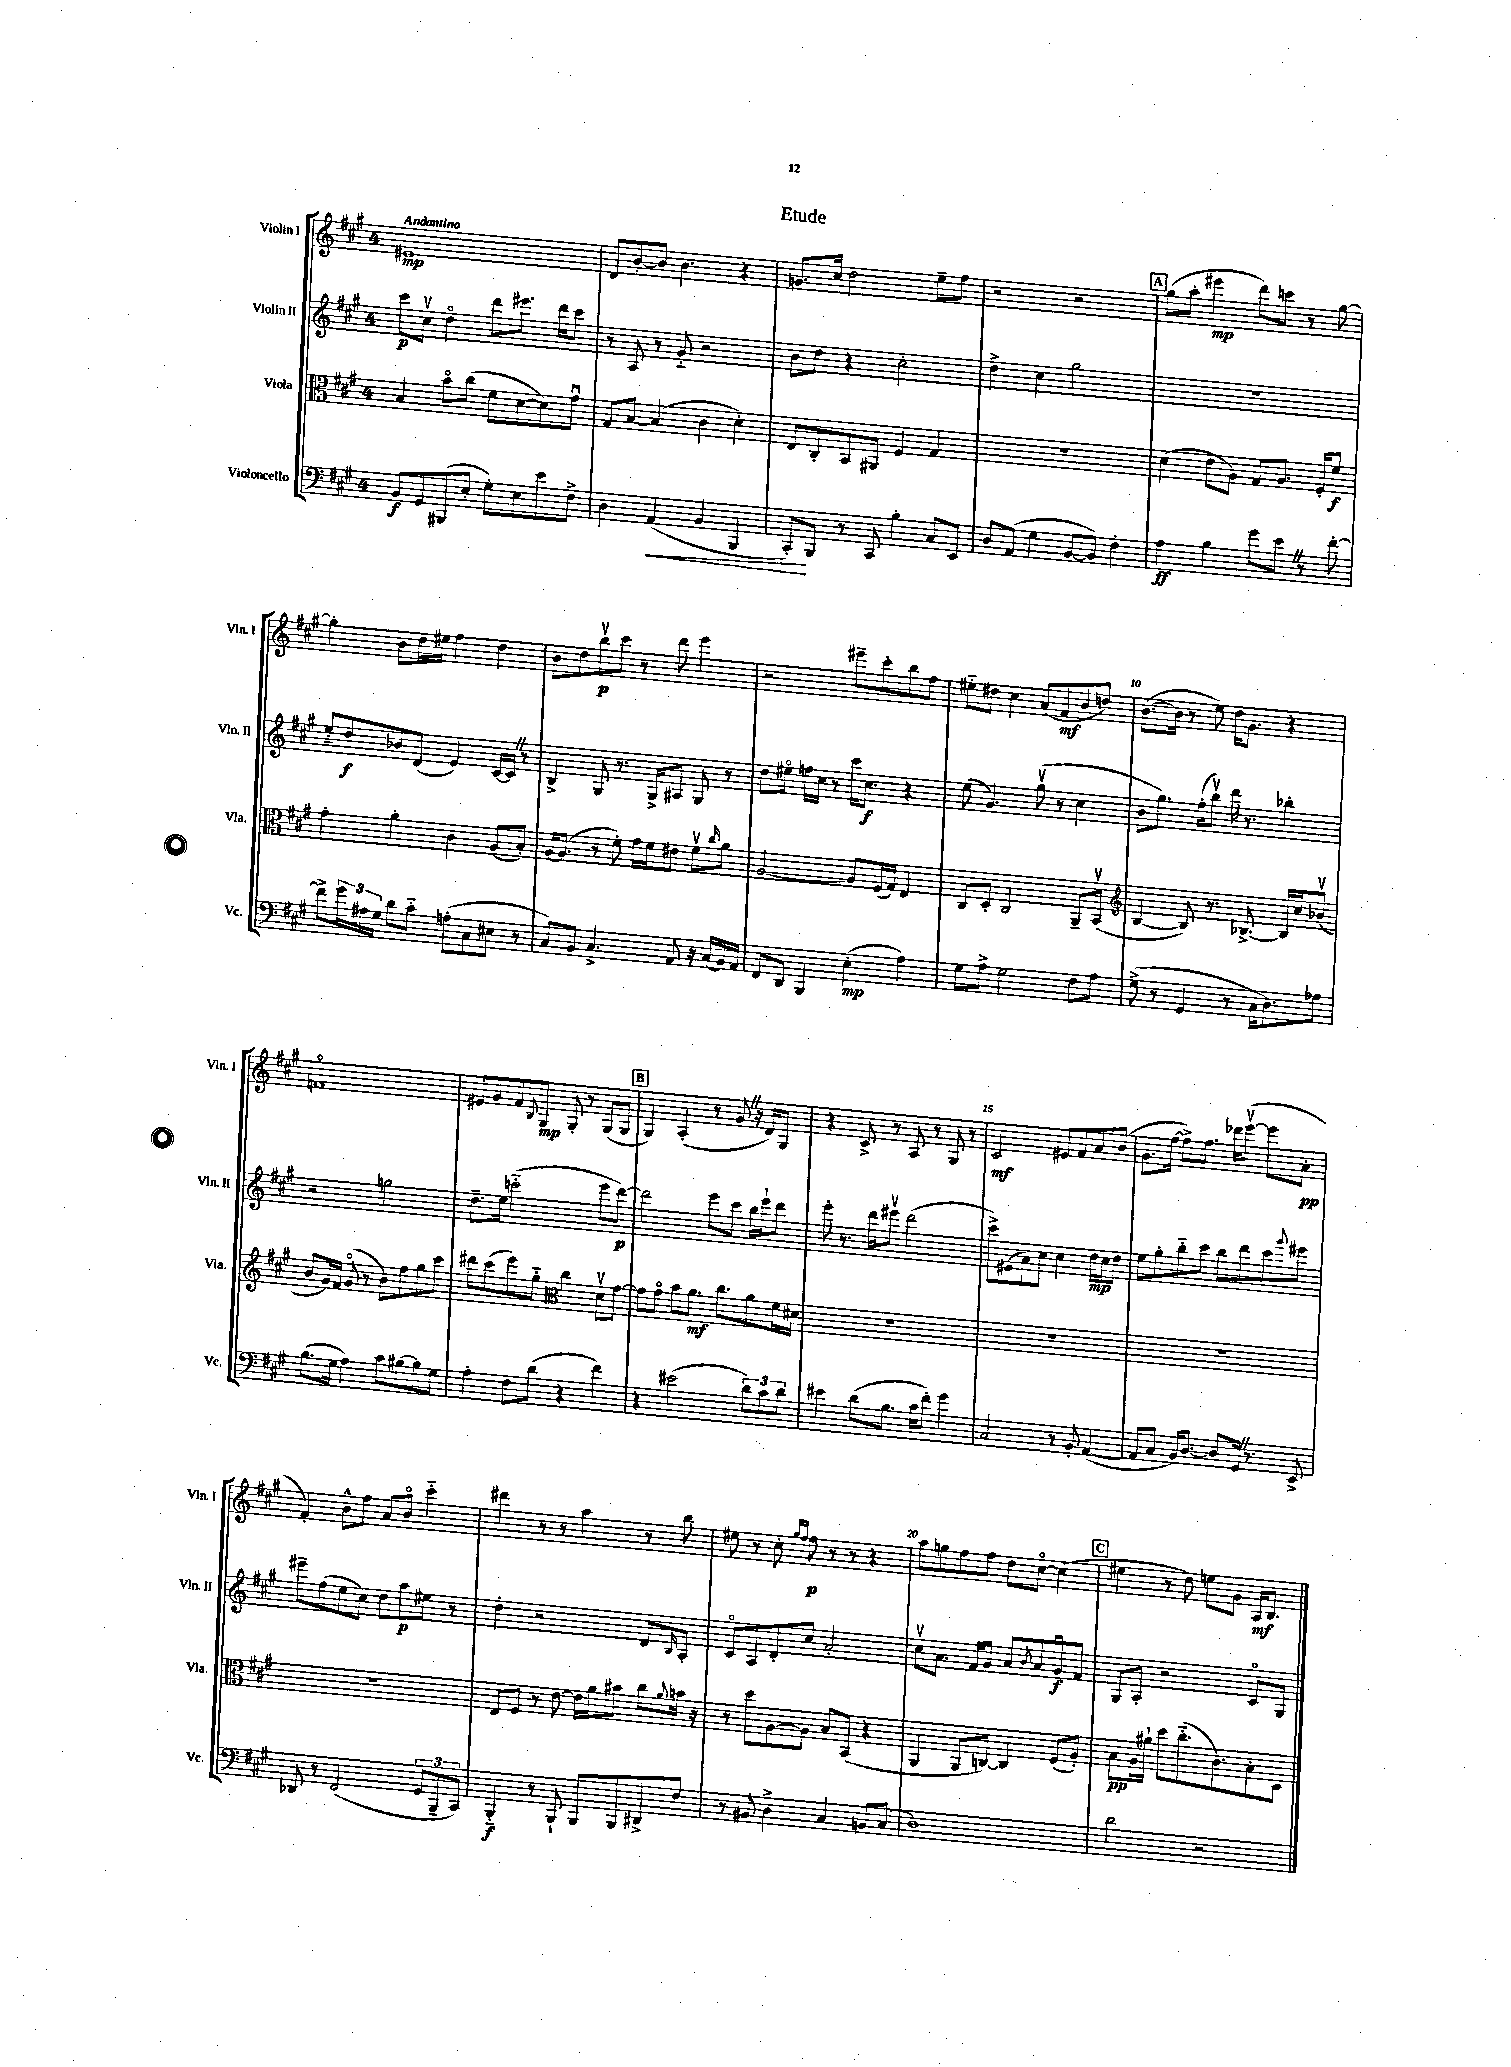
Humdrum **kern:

**kern	**kern	**kern	**kern
*staff4	*staff3	*staff2	*staff1
*clefF4	*clefC3	*clefG2	*clefG2
*k[f#c#g#]	*k[f#c#g#]	*k[f#c#g#]	*k[f#c#g#]
*M4/4	*M4/4	*M4/4	*M4/4
8BB/L	4B/	8ccc#\L	1e#
8GG#/	.	8cc#v\J	.
(8BBB#/	8bo\L	4ddo\	.
8E'/J	(8cc#\J	.	.
8G#'\L)	8f#\L	8ddd\L	.
8E\	[8d\	8.eee#\J	.
8e\	8d\])	.	.
.	.	16ddd\LK	.
8F#^\J	8g#u\J	8ccc#\J	.
=	=	=	=
4D\	8G#/L	8r	8d/L
.	[8B/J	8A/	[8b'/
(4AA/	(4B/]	8r	8b/]J
.	.	8g#'~/	4.b\
4BB/	4c#\	2r	.
4BBB/	4d'\)	.	4r
=	=	=	=
8CC#'/L)	8E/L	8b\L	8.g/L
8BBB/J	8C#'/	8dd\J	.
.	.	.	16cc#/Jk
8r	8BB/	4r	2dd\
8CC#/	8AA#/J	.	.
4B'\	4F#/	2cc#'\	.
8C#/L	4G#/	.	8ee~\L
8EE/J	.	.	8ff#\J
=	=	=	=
8D/L	1r	4dd^\	2r
(8AA/J	.	.	.
4G#\	.	4cc#\	.
[8BB/L	.	2gg#\	2r
8BB/]J)	.	.	.
4F#'\	.	.	.
=	=	=	=
4A\	(4d\	1r	(8gg#\L
.	.	.	8aa'\J
4B\	8e\L	.	4eee#\
.	8A\J)	.	.
8g#\L	8G#/L	.	8ddd\L)
8e\J	8.A/J	.	8ccc\J
8r	.	.	8r
.	16F#'/LK	.	.
[8f#'\	8f#/J	.	[8gg#\
=	=	=	=
8f#^\]L	4g#'\	8ee'~/L	4gg#'\]
24g#\L	.	8dd/	.
24A#\	.	.	.
24G#\JJ	.	.	.
8d\L	4a'\	8b-/	8b\L
8c#'~\J	.	(8d/J	16dd\L
.	.	.	16ee#\JJ
(8A'\L	4c#\	4e/)	4ff#\
8C#\	.	.	.
8E#\J	(8A/L	[16c#/LL	4dd\
.	.	16c#/]JJ	.
8r	8B'/J)	8r	.
=	=	=	=
8C#/L)	[16A/LK	4B^/	8b\L
.	(8.A/]J	.	.
8BB/J	.	.	8dd\
4.C#^/	8r	8G#/	8bbv\
.	8f#'\)	8.r	8ccc#\J
.	16g#\LL	.	8r
.	16f#\J	16G#^/LK	.
8AA/	8e#\J	8A#/J	8ddd\
16r	8f#v\L	8G#/	4eee\
(16C#/LL	.	.	.
.	16qqcc#/	.	.
16BB/)	8a\J	8r	.
16AA/JJ	.	.	.
=	=	=	=
8FF#/L	[2A/	8dd\L	2r
8DD/J	.	8ee#o\J	.
4BBB/	.	16ff\LL	.
.	.	16cc#\JJ	.
.	.	8r	.
(4E'\	8A/]L	16ccc#\LK	8eee#~\L
.	.	8.cc#\J	.
.	(16F#/L	.	8ccc#'\
.	16G#/JJ)	.	.
4A\)	4E/	4r	8bb\
.	.	.	8ff#\J
=	=	=	=
8G#\L	8C#/L	(8ee\	8ee#'~\L
8A^\J	8D'/J	4.g#/)	8dd#\J
2G#\	2C#/	.	4cc#\
.	.	(8gg#v\	(8a/L
.	.	8r	8f#/
8F#\L	8AA~/L	4cc#\	8b/
8A\J	(8BBv/J	.	8dd/J)
=	=	=	=
*	*clefG2	*	*
(8G#^\	[4B/	8b\L	([8.b\L
8r	.	8.gg#\J)	.
.	.	.	16b\]Jk
4GG#/	8B/])	.	8r
.	.	(16ff#'\LK	.
.	8.r	8bbv\J)	8ee\)
8r	.	16ddd\	16dd\LK
.	[8.B-^/	8.r	8.g#\J
16C#\LK	.	.	.
8.D\)	.	.	.
.	16B-/]LL	4bb-'\	4r
.	16cc#/J	.	.
8A-\J	(8b-v/J	.	.
=	=	=	=
(8.B\L	8b/L	2r	1fo
.	16g#/L)	.	.
16G#\Jk	16f#/JJ	.	.
4A\)	(8g#o/	.	.
.	8r	.	.
8c#\L	8b\L)	2gg\	.
[8B#\	8ff#\	.	.
8B#\]	8gg#\	.	.
8G#\J	8ccc#\J	.	.
=	=	=	=
4A'\	8ddd#\L	8.dd~\L	8e#/L
.	(8ccc#\	.	8g#/
.	.	16ee\Jk	.
8F#\L	8eee\)	(2ccc'~\	8f#/
.	.	.	8qqB/
(8d\J	8gg#'~\J	.	8G#/J
*	*clefC3	*	*
4r	4cc#\	.	8G#'/
.	.	.	8r
4f#\)	8dv\L	8eee\L	(8G#/L
.	[8g#\J	[8ddd\J)	8G#/J
=	=	=	=
4r	8g#\]L	2ddd\]	4G#/)
.	8g#o\J	.	.
(2e#\	8b\L	.	(4A'/
.	8.a\J	.	.
.	.	8eee\L	8r
.	8.cc#\L	.	.
.	.	8ccc#\J	8g#/
12d\L)	8a\	16bb\LL	16r
.	.	16eee`\J	16d/LK)
12c#\	.	.	.
.	16f#\L	8ddd\J	8G#/J
12d\J	.	.	.
.	16d#\JJ	.	.
=	=	=	=
4e#\	1r	8eee'\	4r
.	.	8.r	.
(8d\L	.	.	8c#^/
.	.	16ddd\LK	.
8.B\J	.	8eee#v\J	8r
.	.	(2ddd\	8A/
16c#\LK	.	.	.
8f#'\J)	.	.	8r
4g#\	.	.	8G#/
.	.	.	8r
=	=	=	=
2C#/	1r	8ccc#^\L)	2c#/
.	.	(8e#\	.
.	.	8a\)	.
.	.	8cc#\J	.
8r	.	4cc#\	8e#/L
8BB'/	.	.	8f#/
([4AA/	.	16dd\LL	8a/
.	.	16cc#\J	.
.	.	8dd\J	(8b/J
=	=	=	=
8AA/]L	1r	8ee\L	8.g#\L
8C#/J	.	8gg#'\	.
.	.	.	[16ff#\Jk
16BB/LK)	.	8bb'~\	8ff#^\]L)
[8.D/J	.	.	.
.	.	8ccc#\J	8.ff#\J
8D/]L	.	8bb\L	.
.	.	.	16ddd-\LK
16GG#/Jk	.	8ddd\	([8eeev\J
8.r	.	.	.
.	.	8ccc#\	8eee\]L
.	.	8qqggg#/	.
8EE^/	.	8eee#\J	8a'\J
=	=	=	=
8DD-/	1r	8eee#~\L	4f#'/)
8r	.	(8ff#\	.
(2FF#/	.	8ee\	8b^^\L
.	.	8cc#\J)	8ff#\J
.	.	8dd\L	8a/L
.	.	8aa\	8bo/J
12GG#/L	.	8ee#\J	4ccc#'~\
12BBB~/	.	.	.
.	.	8r	.
12CC#/J)	.	.	.
=	=	=	=
4BBB'~/	8E/L	4dd'\	4ddd#\
.	8F#/J	.	.
8r	8r	2r	8r
8BBB`/	[8e\	.	8r
8BBB/L	16e\]LL	.	4aa\
.	16a\J	.	.
8BBB/	8b#\J	.	.
8DD#^/	8cc#\L	8d/L	8r
.	8qqa/	16qqB/	.
8F#/J	16b\Jk	8A'/J	8bb\
.	16r	.	.
=	=	=	=
8r	8r	8c#o/L	8ee#\
8BB#/	8dd\L	8A/	8r
4D^\	[8A\	8d'/	8cc#'\
.	.	.	16qqgg#/LL
.	.	.	16qqff#/JJ
.	8A\]J	8cc#/J	8ff#\
4C#/	8B/L	2a'/	8r
.	(8BB/J	.	8r
8BB/L	4r	.	4r
(8C#/J	.	.	.
=	=	=	=
1D)	4AA/	8cc#v\L	8aa\L
.	.	8.a\J	8gg\
.	8AA/L	.	8ff#\
.	.	16f#/LK	.
.	[8C/J)	8g#/J	8ff#\J
.	4C/]	8a/L	8dd\L
.	.	8qb/	.
.	.	8a/	[8cc#o\J
.	(8F#/L	8g#u/	(4cc#\]
.	8A'/J)	8f#/J	.
=	=	=	=
2d\	8B\L	8G#/L	4ee#\
.	16A\L	8A'/J	.
.	16a#`\JJ	.	.
.	8dd\L	2r	8r
.	(8.cc#'~\	.	8dd\)
2r	.	.	8ee\L
.	8.c#\)	.	.
.	.	.	8g#\J
.	8B'\	8c#o/L	16A/LK
.	.	.	8.B/J
.	8D\J	8G#/J	.
==	==	==	==
*-	*-	*-	*-
